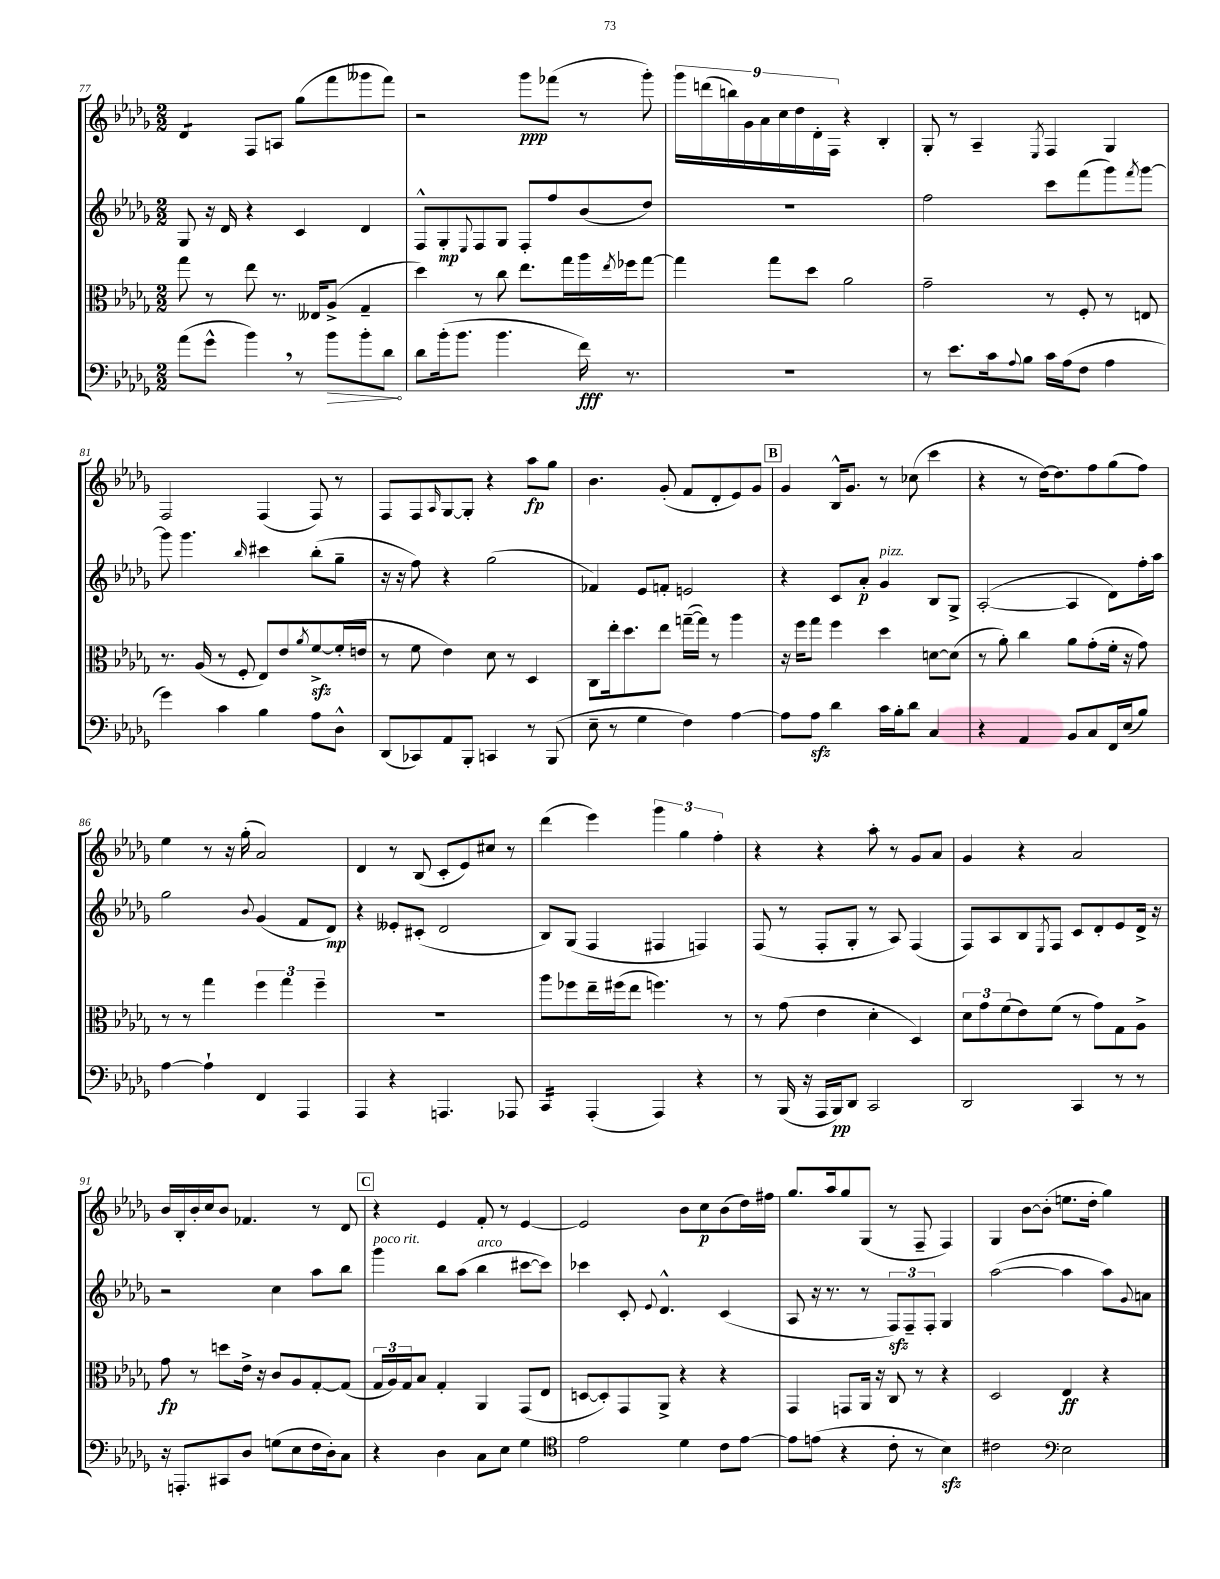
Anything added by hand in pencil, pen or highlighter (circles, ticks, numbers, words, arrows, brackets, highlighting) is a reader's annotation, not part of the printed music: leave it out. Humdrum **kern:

**kern	**kern	**kern	**kern
*staff4	*staff3	*staff2	*staff1
*clefF4	*clefC3	*clefG2	*clefG2
*k[b-e-a-d-g-]	*k[b-e-a-d-g-]	*k[b-e-a-d-g-]	*k[b-e-a-d-g-]
*M2/2	*M2/2	*M2/2	*M2/2
(8a-\L	8gg-\	8G-/	4d-/
8g-^^\J	8r	16r	.
.	.	16d-/	.
4b-\)	8ee-\	4r	8F/L
.	8.r	.	8A/J
8r	.	4c/	(8gg-\L
.	16E--/LK	.	.
8b-\L	(8A-^/J	.	8fff\
8b-'\	4G-~/	4d-/	8ggg--\
8d-\J	.	.	8fff\J)
=	=	=	=
8d-\L	4dd-\)	8F^^/L	2r
(16b-'\k	.	8G-'/	.
8.b-\J	.	.	.
.	.	8qqE-/	.
.	8r	8F/	.
4.b-\	8cc\	8G-/J	.
.	8.ee-\L	8F'/L	8ggg-\L
.	.	8ff/	(8fff-\J
.	16gg-\L	.	.
16f\)	16aa-\	(8b-/	8r
.	8qee-/	.	.
8.r	16ff-\J	.	.
.	[8gg-\J	8dd-/J)	8ggg-'\)
=	=	=	=
1r	4gg-\]	1r	18ggg-\LL
.	.	.	(18ddd\
.	.	.	18bb\)
.	.	.	18g-\
.	.	.	18a-\
.	8gg-\L	.	.
.	.	.	18cc\
.	.	.	18dd-\
.	8dd-\J	.	.
.	.	.	18d-'\
.	.	.	18F\JJ
.	2a-\	.	4r
.	.	.	4B-'/
=	=	=	=
8r	2g-~\	2ff\	8G-'/
8.e-\L	.	.	8r
.	.	.	4A-~/
16c\k	.	.	.
8qqA-/	.	.	.
8B-\J	.	.	.
.	.	.	8qE-/
16c\LL	8r	8ccc\L	4F/
(16A-\J	.	.	.
8F\J	8F'/	(8fff\	.
4A-\	8r	8ggg-\)	4G-/
.	.	8qfff/	.
.	8E/	[8ggg-\J	.
=	=	=	=
4g-\)	8.r	8ggg-\]	2F/
.	.	4.ggg-\	.
.	(16A-/	.	.
4c\	8r	.	.
.	8F'/	.	.
.	.	16qqbb-/	.
4B-\	8E-/L)	4ccc#\	(4F/
.	8e-/	.	.
.	8qa-/	.	.
8A-\L	[8f^/	(8bb-'\L	8F/)
8D-^^\J	(16f'/]L	8gg-~\J	8r
.	16e/JJ	.	.
=	=	=	=
(8DD-/L	8r	16r	8F/L
.	.	16r	.
8CC-/)	8f\	8ff\)	8F/
.	.	.	16qqA-/
8AA-/	4e-\)	4r	[8G-/
8BBB-'/J	.	.	8G-'/]J
4CC/	8d-\	(2gg-\	4r
.	8r	.	.
8r	4D-/	.	8aa-\L
(8BBB-/	.	.	8gg-\J
=	=	=	=
8E-~\	8C\L	4f-/)	4.b-\
8r	16ee-'\k	.	.
.	8.dd-\	.	.
4G-\	.	8e-/L	.
.	8ee-\J	8f'/J	(8g-'/
4F\)	([16gg~\LL	2e/	8f/L
.	16gg\]JJ)	.	.
.	8r	.	8d-'/
[4A-\	4aa-\	.	8e-/)
.	.	.	8g-/J
=	=	=	=
8A-\]L	16r	4r	4g-/
.	16ff\LK	.	.
8A-\J	8gg-\J	.	.
4d-\	4ff\	8c/L	16B-^^/LK
.	.	.	8.g-/J
.	.	8a-'/J	.
16c\LL	4dd-\	4g-/	8r
16B-'\J	.	.	.
8d-\J	.	.	(8cc-\
4C/	[8d\L	8B-/L	4ccc\
.	(8d\]J	8G-^/J	.
=	=	=	=
4r	8r	([2A-'/	4r
.	8a-'\)	.	.
4AA-/	4cc\	.	8r
.	.	.	[16dd-\LK)
.	.	.	8.dd-\]
8BB-/L	8a-\L	4A-/]	.
8C/	(8g-'\	.	8ff\
16FF/L	16f'\Jk	8d-\L)	(8gg-\
(16E-/J	16r	.	.
8B-/J)	8g-\)	16ff'\L	8ff\J)
.	.	16aa-\JJ	.
=	=	=	=
[4A-\	8r	2gg-\	4ee-\
.	8r	.	.
4A-`\]	4gg-\	.	8r
.	.	.	16r
.	.	.	(16gg-'\
.	.	8qqb-/	.
4FF/	6ff\	(4g-/	2a-/)
.	6gg-\	.	.
4AAA-/	.	8f/L	.
.	6ff~\	.	.
.	.	8d-/J)	.
=	=	=	=
4AAA-/	1r	4r	4d-/
4r	.	8e--'/L	8r
.	.	(8c#'/J	(8B-/
4.AAA/	.	2d-/	8c'/L
.	.	.	8e-/)
.	.	.	8cc#/J
8AAA-/	.	.	8r
=	=	=	=
4CC/	8aa-\L	8B-/L)	(4ddd-\
.	8ff-\	(8G-/J	.
(4AAA-'/	16ee-~\L	4F/	4eee-\)
.	(16ff#\J	.	.
.	8ee-\J	.	.
4AAA-/)	4.ff\)	4F#/	6ggg-\
.	.	.	6gg-\
4r	.	4F/)	.
.	.	.	6ff'\
.	8r	.	.
=	=	=	=
8r	8r	(8F/	4r
(16BBB-/	(8g-\	8r	.
16r	.	.	.
16AAA-/LL	4e-\	8F'/L	4r
16BBB-/J)	.	.	.
8DD-/J	.	8G-'/J	.
2CC/	4d-'\	8r	8aa-'\
.	.	8A-/)	8r
.	4D-/)	(4F/	8g-/L
.	.	.	8a-/J
=	=	=	=
2DD-/	12d-\L	8F/L)	4g-/
.	12g-\	.	.
.	.	8A-/	.
.	(12f\	.	.
.	8e-\)	8B-/	4r
.	.	8qE-/	.
.	(8f\J	8F/J	.
4CC/	8r	8c/L	2a-/
.	8g-\L)	8d-'/	.
8r	8G-\	8e-/	.
8r	8A-^\J	16d-^/Jk	.
.	.	16r	.
=	=	=	=
16r	8g-\	2r	16b-/LL
8.AAA'/L	.	.	16B-'/
.	8r	.	16b-'/
.	.	.	16cc/J
8CC#/	8dd\L	.	8b-/J
8D-/J	16e-^\Jk	.	4.f-/
.	16r	.	.
(8G\L	8c/L	4cc\	.
8E-\	8A-/	.	.
16F\L	[8G-'/	8aa-\L	8r
16D-'\J)	.	.	.
8C\J	(8G-/]J	8bb-\J	8d-/
=	=	=	=
4r	24G-/LL	4ggg-\	4r
.	24A-/)	.	.
.	24G-/J	.	.
.	8B-/J	.	.
4D-\	4G-'/	8bb-\L	4e-/
.	.	(8aa-\J	.
8C\L	4AA-/	4bb-\	8f'/
8E-\J	.	.	8r
4G-\	(8GG-/L	[8ccc#\L	[4e-/
.	8E-/J	8ccc#\]J)	.
=	=	=	=
*clefC4	*	*	*
2e-\	[8D/L	4ccc-\	2e-/]
.	8D'/])	.	.
.	8GG-/	8c'/	.
.	.	8qqe-/	.
.	8AA-^/J	4.d-^^/	.
4d-\	4r	.	8b-\L
.	.	.	8cc\
8c\L	4r	(4c/	(8b-\
[8e-\J	.	.	16dd-\L)
.	.	.	16ff#\JJ
=	=	=	=
8e-\]L	4GG-/	8A-/	8.gg-/L
(8e\J	.	16r	.
.	.	8.r	16aa-/k
4r	8GG/L	.	8gg-/
.	16AA-/Jk	8r	(8G-/J
.	16r	.	.
8c'\	8C/	12F/L)	8r
.	.	12F~/	.
8r	8r	.	8F~/
.	.	12F'/J	.
4B-\)	4r	4G-/	4F/)
=	=	=	=
2c#\	2D-/	([2aa-\	4G-/
.	.	.	[8b-\L
.	.	.	(8b-'\]J
*clefF4	*	*	*
2E-\	4E-/	4aa-\]	8.ee\L
.	.	.	16dd-'\Jk
.	4r	8aa-\L)	4gg-\)
.	.	8qqg-/	.
.	.	8a\J	.
==	==	==	==
*-	*-	*-	*-
